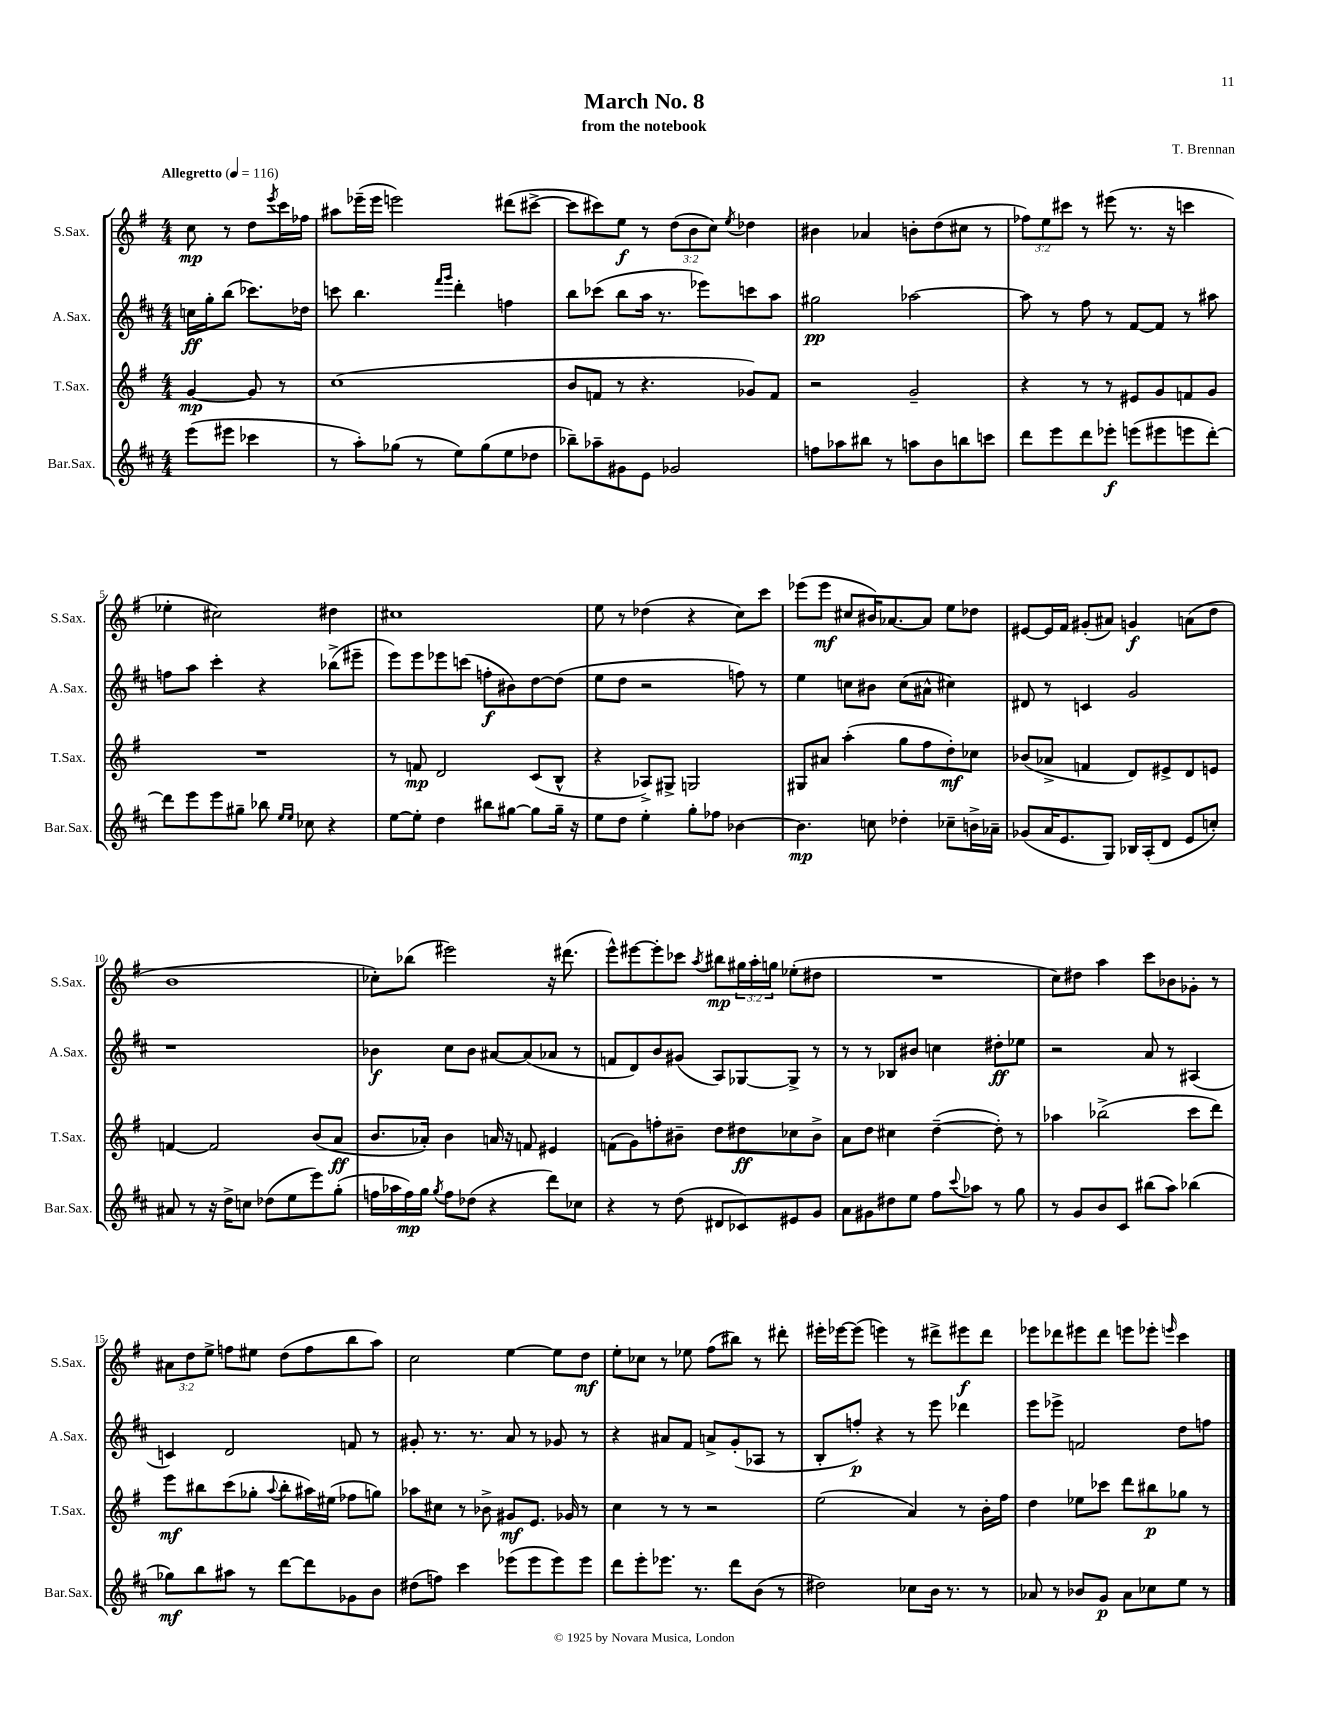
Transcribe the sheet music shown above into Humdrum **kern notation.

**kern	**kern	**kern	**kern
*staff4	*staff3	*staff2	*staff1
*clefG2	*clefG2	*clefG2	*clefG2
*k[f#c#]	*k[f#]	*k[f#c#]	*k[f#]
*M4/4	*M4/4	*M4/4	*M4/4
*MM116	*MM116	*MM116	*MM116
(8eee	[4g	16cc	8cc
.	.	16gg'	.
8eee#	.	(8bb	8r
4ccc-	8g]	8.ccc-)	8dd
.	.	.	8qeee
.	8r	.	16ccc
.	.	16dd-	16ff-
=	=	=	=
8r	(1cc	8ccc	8aa#
8aa')	.	4.bb	(16eee-~
.	.	.	16eee-
(8gg-	.	.	2eee)
8r	.	.	.
.	.	16qqfff#	.
.	.	16qqggg	.
8ee)	.	4ddd'	.
(8gg-	.	.	.
8ee	.	4ff	(8ddd#
8dd-	.	.	[8ccc#^
=	=	=	=
8bb-~)	8b	8bb	8ccc#]
8aa-~	8f	(8ccc-	8ccc#)
8g#	8r	8bb	8ee
8e	4.r	16aa	8r
.	.	8.r	.
2g-	.	.	(12dd
.	.	.	12b
.	.	8eee-)	.
.	.	.	12cc)
.	.	.	8qee
.	8g-)	8ccc	4dd-
.	8f	8aa	.
=	=	=	=
8ff	2r	2gg#	4b#
8aa-	.	.	.
8bb#	.	.	4a-
8r	.	.	.
8aa	2g~	[2aa-	8b'
8b	.	.	(8dd
8bb	.	.	8cc#
8ccc	.	.	8r
=	=	=	=
8ddd	4r	8aa-]	12ff-)
.	.	.	12ee
8eee	.	8r	.
.	.	.	12ccc#
8ddd	8r	8ff#	8r
8eee-'	8r	8r	(8eee#
(8eee	8e#	[8f#	8.r
8eee#	8g	8f#]	.
.	.	.	16r
8eee	8f	8r	4ccc
[8ddd')	8g	8aa#	.
=	=	=	=
8ddd]	1r	8ff	4ee-'
8eee	.	8aa	.
8eee	.	4ccc#'	2cc#)
8gg#~	.	.	.
8bb-	.	4r	.
16qqee	.	.	.
16qqee	.	.	.
8cc-	.	.	.
4r	.	(8bb-^	4dd#
.	.	8eee#~	.
=	=	=	=
[8ee	8r	8eee)	1cc#
8ee']	8f	8eee	.
4dd	2d	8eee-	.
.	.	(8ccc	.
8bb#	.	8ff'	.
[8gg#	.	8b#)	.
8gg#]	(8c	[8dd	.
16gg#~	8B^^	(8dd]	.
16r	.	.	.
=	=	=	=
8ee	4r	8ee	8ee
8dd	.	8dd	8r
4ee'	8A-^)	2r	(4dd-
.	8G#^	.	.
8gg'	2G	.	4r
8ff-	.	.	.
[4b-	.	8ff)	8cc)
.	.	8r	8ccc
=	=	=	=
4.b-]	8G#	4ee	(8eee-
.	8a#	.	8eee-
.	(4aa'	8cc	8cc#
8cc	.	8b#	16b#)
.	.	.	[8.a-
4dd-'	8gg	(8cc	.
.	8ff#	8a#^^	8a-]
8cc-~	8dd')	4cc#)	8ee
16b^	8cc-	.	8dd-
16a-~	.	.	.
=	=	=	=
(8g-	(8b-	8d#	[8e#
16a	8a-^	8r	16e#]
8.e	.	.	16f#
.	4f	4c	(8g#'
8G)	.	.	8a#)
16B-	8d)	2g	4g
(16A'	.	.	.
8d	8e#^	.	.
8e	8d	.	(8a
8cc')	8e	.	8dd
=	=	=	=
8a#	[4f	1r	1b
8r	.	.	.
16r	2f]	.	.
16dd^	.	.	.
8cc	.	.	.
(8dd-	.	.	.
8ee	.	.	.
8eee)	(8b	.	.
(8gg'	8a	.	.
=	=	=	=
16ff	8.b	4b-	8cc-')
16aa-	.	.	.
16ff)	.	.	(8bb-
16gg	16a-')	.	.
8qgg	.	.	.
8ff	4b	8cc#	2eee#)
(8dd-	.	8b-	.
4r	16a	[8a#	.
.	16r	.	.
.	8f	(8a#]	.
8ddd)	4e#	8a-	16r
.	.	.	(8.ddd#
8cc-	.	8r	.
=	=	=	=
4r	(8f	8f	8eee^^)
.	8g)	8d)	[8eee#
8r	8ff'	8b	8eee#']
(8dd	8b#~	(8g#	8ccc-
.	.	.	8qaa
8d#	8dd	8A)	8bb#
8c-)	8dd#	[8G-	24gg#
.	.	.	24aa'
.	.	.	24gg
8e#	8cc-	8G-^]	(8ee-'
8g	8b#^	8r	8dd#
=	=	=	=
8a	8a	8r	1r
8g#	8dd	8r	.
8dd#	4cc#	8B-	.
8ee	.	8b#	.
8ff#	([4dd~	4cc	.
8qqccc#	.	.	.
8aa-	.	.	.
8r	8dd'])	8dd#'	.
8gg	8r	8ee-	.
=	=	=	=
8r	4aa-	2r	8cc)
8g	.	.	8dd#
8b	(2bb-^	.	4aa
8c#	.	.	.
(8bb#	.	8a	8ccc
8aa)	.	8r	8b-
(4bb-	8ccc	(4A#	8g-'
.	8ddd)	.	8r
=	=	=	=
8gg-)	8eee	4c)	12a#
.	.	.	12dd
8bb	8bb#	.	.
.	.	.	12ee^
8aa#	(8ccc	2d	8ff
8r	8gg-'	.	8ee#
.	8qqaa	.	.
[8ddd	8bb#'	.	(8dd
8ddd]	16aa#)	.	8ff
.	(16ee#	.	.
8g-	8ff-	8f	8bb
8b	8gg)	8r	8aa)
=	=	=	=
(8dd#	8aa-	8g#'	2cc
8ff)	8cc#	8.r	.
4ccc#	8r	.	.
.	.	8.r	.
.	8b-^	.	.
(8eee-	8g#	8a	[4ee
8eee-	8.e	8r	.
8eee-)	.	8g-	8ee]
.	16g-	.	.
8eee-	8r	8r	8dd
=	=	=	=
8ddd	4cc	4r	8ee'
8eee'	.	.	8cc-
8.eee-	8r	8a#	8r
.	8r	8f#	8ee-
8.r	.	.	.
.	2r	8a^	(8ff#
8ddd	.	(8g'	8bb#)
(8b	.	8A-	8r
8r	.	8r	8ddd#'
=	=	=	=
2dd#)	(2ee	8B'	16eee#'
.	.	.	[16eee-
.	.	8ff')	(8eee-]
.	.	4r	4eee)
8cc-	4a)	8r	8r
16b	.	8eee	8ddd#^
8.r	.	.	.
.	8r	4ddd-	8eee#
8r	16b'	.	8ddd#
.	16ff#	.	.
=	=	=	=
8a-	4dd	8eee	8eee-
8r	.	8eee-^	8ddd-
8b-	8ee-	2f	8eee#
8g	8ccc-	.	8ddd-
8a-	8ddd	.	8eee
8cc-	8bb#	.	8eee-'
.	.	.	16qqeee
8ee	8gg-	8dd	4ccc
8r	8r	8ff	.
==	==	==	==
*-	*-	*-	*-
